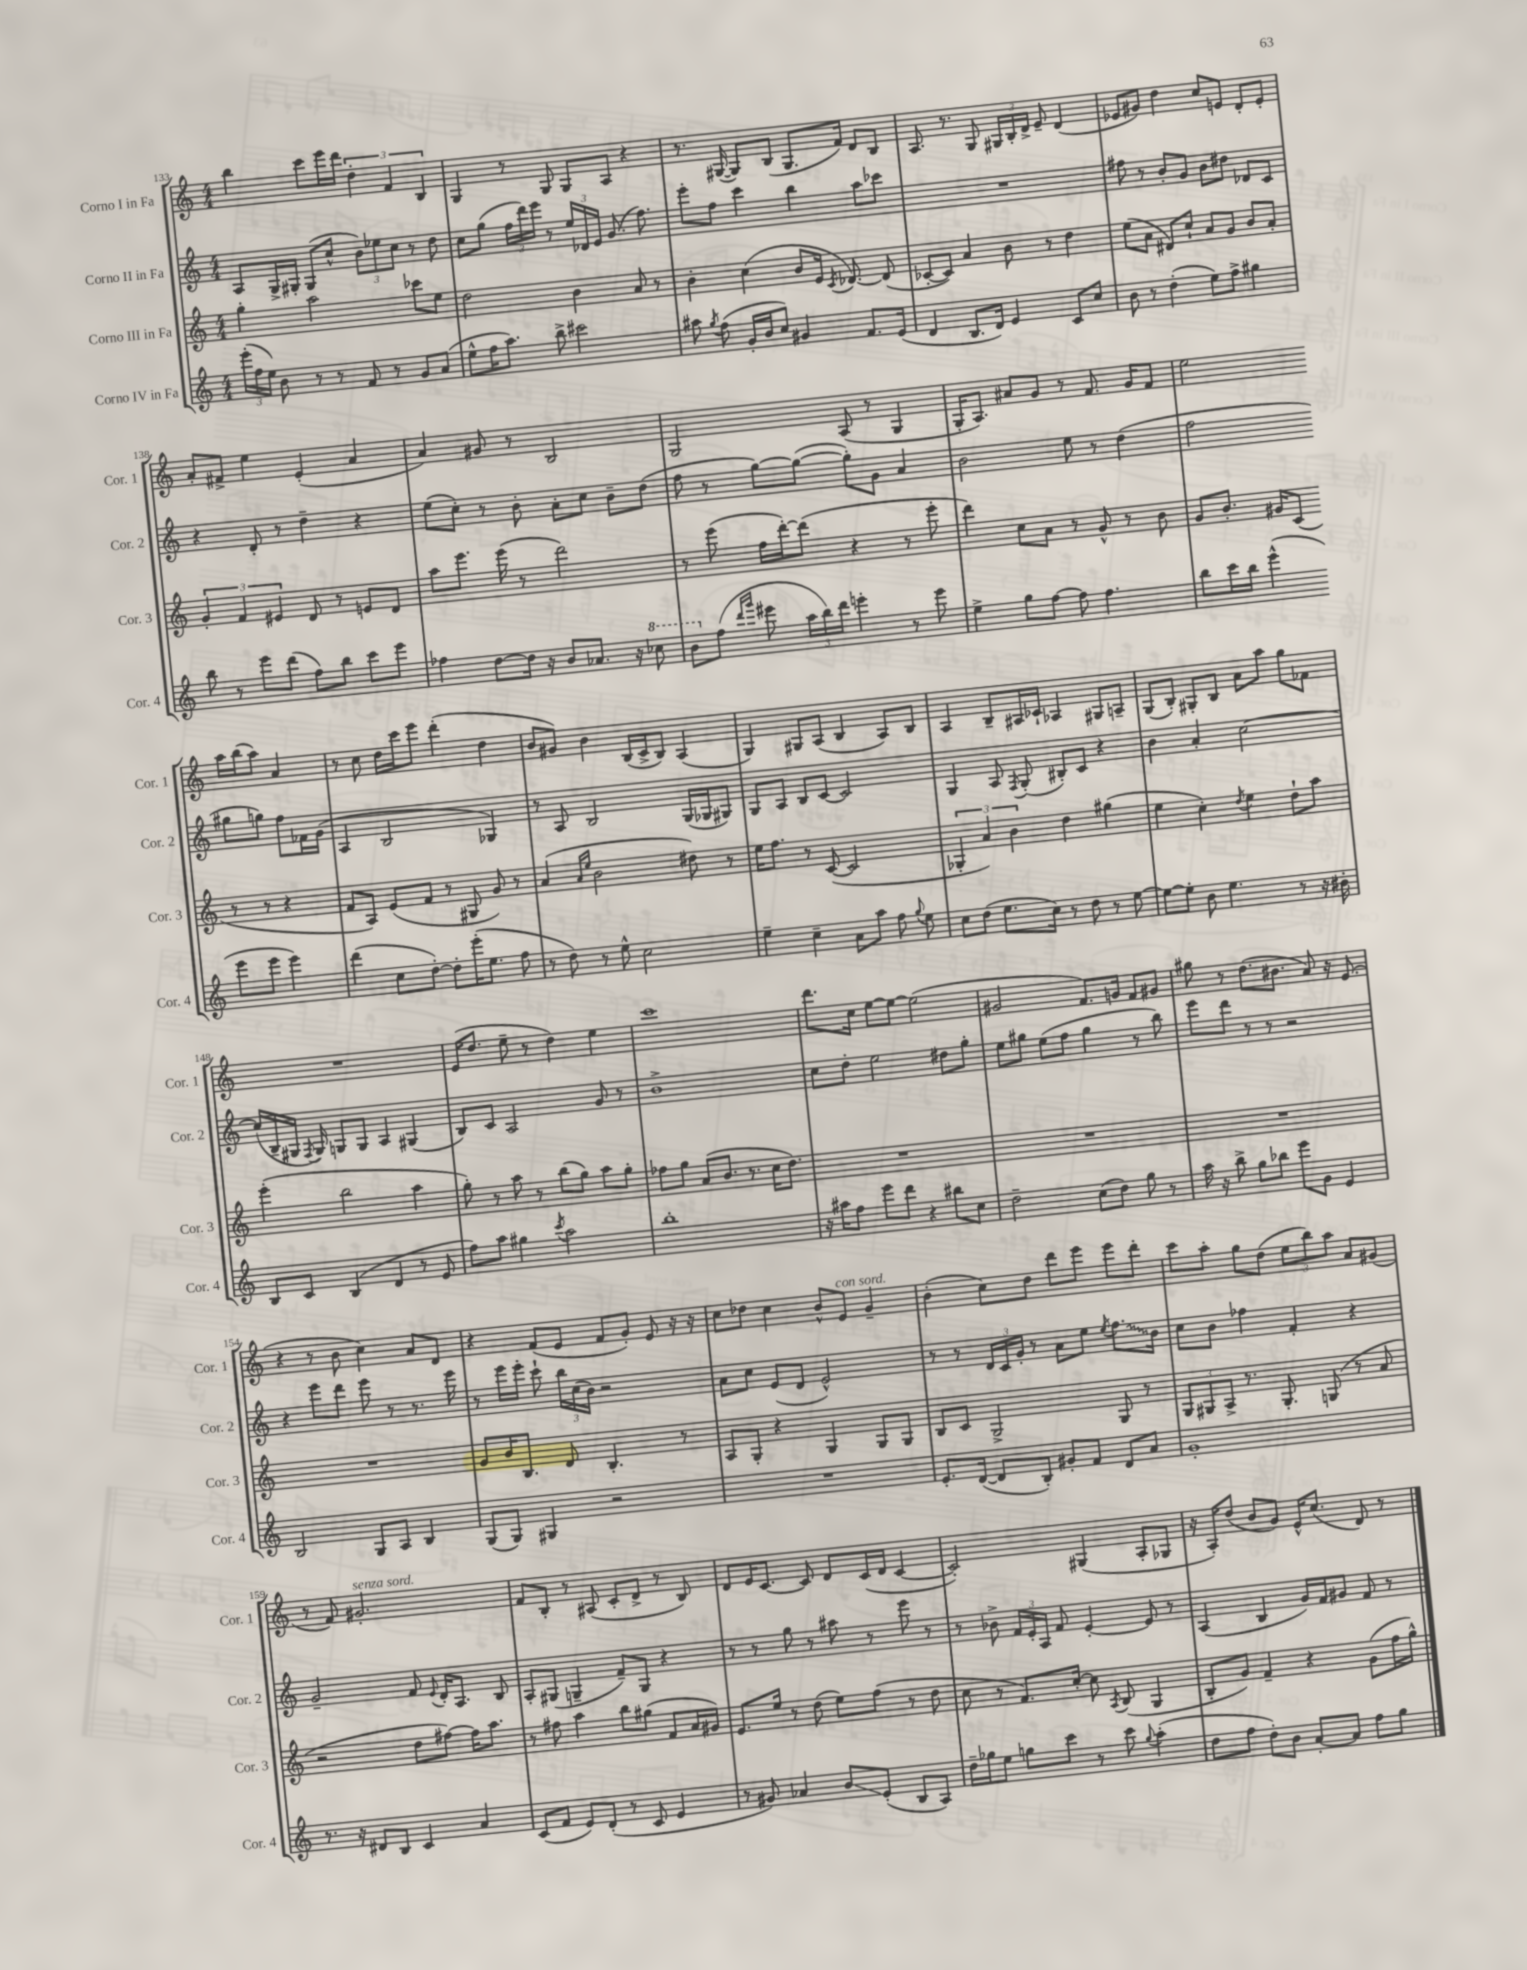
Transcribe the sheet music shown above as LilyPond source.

<<
\new StaffGroup <<
\new Staff = "s0" \with { instrumentName = "Corno I in Fa" shortInstrumentName = "Cor. 1" } {
    \clef treble \key c \major \numericTimeSignature \time 4/4
    \autoBeamOff b''4 c'''8[ e'''16 d'''16] \tuplet 3/2 { d''4-. f'4 b4 } |
    g4 r8 g8 g8[ a8] r4 |
    r8. gis16~( gis8[) b8]( gis8.[ f'16]) d'8[ b8] |
    a8. r8. g8 \tuplet 3/2 { gis16[ b16-. d'16]-> } e'8-- d'4( |
    ees'8[ gis'8]) d''4 c''8[ e'8] d'8[-. e'8]-. |
    a'8[-. fis'8]-> e''4 e'4-.( a'4 |
    a'4) gis'8 r8 b2 |
    g2 a8( r8 g4 |
    g16[-. a8.]) ais'8[ g'8] r8 f'8. g'16[ f'8] |
    e''2 a''16[ b''16( a''8]) a'4 |
    r8 c''8 d''16[ c'''16 e'''8] d'''4-.( d''4 |
    b'8[ gis'8]) b'4 b16[( c'16-> b8]) a4( |
    g4) gis8[ a8]( b4 a8[) b8] |
    a4 b8[-- ais16 ces'16]-! aes4 gis8[ a8]-- |
    g8[( b8]-.) gis8[-. b8] a'8[ a''8] g''8[ fes'8] |
    R1 |
    e'16[( d''8.] e''8-- r8 d''4) e''4 |
    c'''1 |
    d'''8.[ c''16] e''8[~ e''8]~ e''2( |
    gis'2 f'8.[) g'16] f'8[ gis'8] |
    gis''8 r8 d''8.[( bis'8.] a'8) r16 e'8.( |
    r4 r8 b'8 c''4) a'8[ d'8] |
    r4 f'8[( e'8] f'8[ g'8]-.) e'8 r16 r16 |
    c''8[ des''8] c''4 b'8[-^ e'8]^\markup { \italic "con sord." } g'4-- |
    b'4-.( c''8[) d''8] d'''8[ e'''8] e'''8[ d'''8]-. |
    c'''8[ a''8]-. g''8[ d''8]( \tuplet 3/2 { e''8[ b''8) a''8] } a'8[ gis'8]( |
    r8 f'8) gis'2.-.^\markup { \italic "senza sord." } |
    f'8[ b8]-. r8 ais8( c'8[-. d'8]-> r8 b8) |
    d'8[ e'16 c'8.]~ c'8 d'8[ c'16( d'16] c'4~ |
    c'2-.) gis4( a8[-. ges8] |
    r16 a16[-.) d''8]( b'8[ g'8]) e'16[-^ c''8.]( d'8) r8 \bar "|." |
}
\new Staff = "s1" \with { instrumentName = "Corno II in Fa" shortInstrumentName = "Cor. 2" } {
    \clef treble \key c \major \numericTimeSignature \time 4/4
    \autoBeamOff a8[ g16-> gis16]-. gis8[( c''8]-^ \tuplet 3/2 { b'8[) ees''8 c''8] } r8 d''8 |
    c''8[ g''8]( \tuplet 3/2 { f''16[ d'''16) e'''16] } r8 \tuplet 3/2 { e''16[ des'16 e'16] } g'8.( f''8.) |
    e'''8[-. f''8] c'''4 b''4 a''8[ ces'''8] |
    R1 |
    fis''8 r8 b'8[-. g'8] b'8[ dis''8] des'8[ c'8] |
    r4 d'8-. r8 d''4-- r4 |
    e''8[( c''8]-.) r8 b'8-. a'8[-. c''8] b'8[-- d''8]( |
    f''8 r8 g''8[~) g''8]~( g''8[-.) g'8] a'4 |
    b'2 e''8 r8 d''4( |
    f''2 gis''8[ g''8]) f''8[ fes'16 g'16]( |
    a4 b2 ges4) |
    r8 a8 b2 g16[( ges16 gis8]) |
    g8[ a8] b8[ c'8]~ c'2 |
    g4 a8 \acciaccatura { f8 } g8-.( bis8[-.) c'8] r4 |
    b'4 a'4-. c''2~ |
    c''16[( b16-- gis16] \acciaccatura { f8 } gis16) g8[ g8] a4 gis4( |
    b8[) c'8] a2 g'8 r8 |
    b'1-> |
    c''8[ d''8]-. e''2 dis''8[ g''8]-. |
    e''8[ gis''8] e''8[( f''8] gis''4 r8 b''8) |
    e'''8[ d'''8] r8 r8 r2 |
    r4 e'''8[ d'''8] e'''8 r8 r8. e'''16 |
    r8 e'''16[ e'''16]-. c'''8-! \tuplet 3/2 { b''16[ c''16( b'16]) } r2 |
    a'8[ c''8] e'8[( d'8] e'2-^) |
    r8 r8 \tuplet 3/2 { d'16[ c'16 g'16]-. } r8 a'8[ e''8] \acciaccatura { e''8 } \once \override Glissando.style = #'zigzag f''8.[\glissando b'16] |
    c''8[ b'8] fes''4 f'4-. r4 |
    g'2-- f'8 \appoggiatura { e'8 } d'16[-. a8.] b8 |
    a8[-. gis8]( g4-- f'8[--) g8] r4 |
    r8 r8 g''8 r8 ais''8 r8 e'''8 r8 |
    r8 bes'8-> \tuplet 3/2 { f'16[ e'16-. a16] } f'8 e'4~-. e'8 r8 |
    a4( b4 g'16[) f'16 gis'8] f'8 r8 \bar "|." |
}
\new Staff = "s2" \with { instrumentName = "Corno III in Fa" shortInstrumentName = "Cor. 3" } {
    \clef treble \key c \major \numericTimeSignature \time 4/4
    \autoBeamOff g''4-. a''2 ces'''8[ e''8] |
    d''2 b'4 a'8 r8 |
    b'4-. c''4( b'8[ e'16] \acciaccatura { c'8 } des'8.~) des'8( |
    ces'8[~-. ces'8]) a'4 b'8 r8 d''4 |
    e''8[( a'8] dis'8[) c''8]-! a'8[ g'8] b'8[ a'8]-. |
    \tuplet 3/2 { g'4-. f'4 eis'4 } d'8 r8 e'8[ d'8] |
    a''8[ e'''8.] e'''16( r8 d'''2) |
    r8 e'''8( f''16[ d'''16~-.) d'''8]( r4 r8 e'''8-. |
    d'''4) c''8[ a'8] r8 g'8-^ r8 b'8 |
    g'8[ b'8.]-. gis'16[ c'8]( r8 r8 r4 |
    f'8[ a8]) e'8[( f'8] r8 gis8 g'8) r8 |
    a'4( \grace { a'16[ e''16] } b'2 dis''8) r8 |
    e''16[ f''8.] r8 c'8~( c'2 |
    \tuplet 3/2 { ges4-. a'4) b'4 } d''4 gis''4( |
    e''4 c''4-.) \acciaccatura { d''8 } e''4 d''8[-! a''8] |
    e'''4-.( b''2 a''4 |
    g''8-.) r8 a''8 r8 b''8[( g''8]) a''8[ g''8]-. |
    fes''8[ g''8] a'8[( b'8.] r8. c''16[ d''8.]) |
    R1 |
    R1 |
    R1 |
    R1 |
    g'8[ b'16 b8.] d'8 b4.-. r8 |
    a8[ g8]-. r4 g4 g8[ g8] |
    b8[ c'8] g2-> g8 r8 |
    \tuplet 3/2 { g8[ gis8 a8]-> } r8. gis8.-. g8( r8 a'8 |
    r2 d''8[ fis''8]~) fis''16[ a''8.] |
    r8 fis''8 a''4 b''8[ gis''8]( f'8[ a'16 gis'16]) |
    e'8.[ e''16] r8 d''8( e''8[) f''8]( r8 d''8 |
    c''8 r8 f'8.[) c''16]~-. c''8 \acciaccatura { a8 } b8( g4 |
    b8[-. g'8]) f'4-- r4 g'8[( f''16 g''16]-^) \bar "|." |
}
\new Staff = "s3" \with { instrumentName = "Corno IV in Fa" shortInstrumentName = "Cor. 4" } {
    \clef treble \key c \major \numericTimeSignature \time 4/4
    \autoBeamOff \tuplet 3/2 { e'''16[-.( f''16 e''16]) } b'8 r8 r8 f'8 r8 g'8[ a'8]( |
    e''8[-^ f''16 a''8.]) b''8-> cis'''2 |
    ais''8 \acciaccatura { g''8 } f''8( g'16[-. b'16 c''8]) gis'4 f'8.[ e'16]( |
    d'4 b8.[ d'16]) e'4 c'8[ c''8] |
    b'8 r8 d''4-.( e''8[) f''8]-> gis''4 |
    b''8 r8 e'''8[ d'''8]( f''8[) b''8] c'''8[ e'''8] |
    fes''4 d''8[~ d''16] r16 b'8[ aes'8.] r16 \ottava #1 ces'''8 |
    b''8[ \ottava #0 f''8]( \grace { d'''16[ g'''16] } eis'''8 \tuplet 3/2 { a''16[ b''16) d'''16] } e'''4-. r8 e'''8 |
    e''4-> g''8[ f''8]~ f''8 f''4. |
    b''8[ c'''16 b''16] e'''4-^( e'''8[ e'''8] e'''4) |
    d'''4( c''8[ d''8]~-.) d''8[-. e'''16-.( e''8.] f''8 |
    r8 d''8) r8 e''8-^ c''2 |
    e''4-- c''4-- a'8[ a''8] f''8 \appoggiatura { g''8 } e''8 |
    c''8[ d''8]( e''8.[ c''16]) r8 d''8 r8 e''8~ |
    e''8[~ e''8]-. b'8 e''4. r8 r16 bis'16-. |
    b8[ c'8] b4( d'4 r8 e'8 |
    f''8[) a''8] gis''4 \acciaccatura { c'''8 } a''2 |
    b''1-. |
    r16 ais''16[ f''8] e'''8[ d'''8] r4 bis''8[ c''8] |
    d''2-- c''8[( d''8]) g''8 r8 |
    a''16 r16 b''8-> g''8[ bes''8] e'''8[ g'8] e'4 |
    b2 g8[ a8] b4 |
    g8[( g8]) gis4 r2 |
    R1 |
    e'8.[-. d'16]~( d'8[ b8]-.) gis'8[-. f'8] d'8[ a'8] |
    g'1-. |
    r8. r16 dis'8[ b8] c'4 a'4 |
    c'8[( f'8] e'8[) d'8]-.( r8 c'8 e'4 |
    r8 gis'8) aes'4 b'8[\glissando e'8]-.( b8[ a8]) |
    d''16[-- ges''16 e''8] g''8[ c'''8] r8 c'''8 \appoggiatura { g''8 } a''4-.( |
    d''8[ f''8] d''8[-.) b'8] a'8[~-. a'8] f''8[ g''8] \bar "|." |
}
>>
>>
\layout { \context { \Score currentBarNumber = #133 } }
